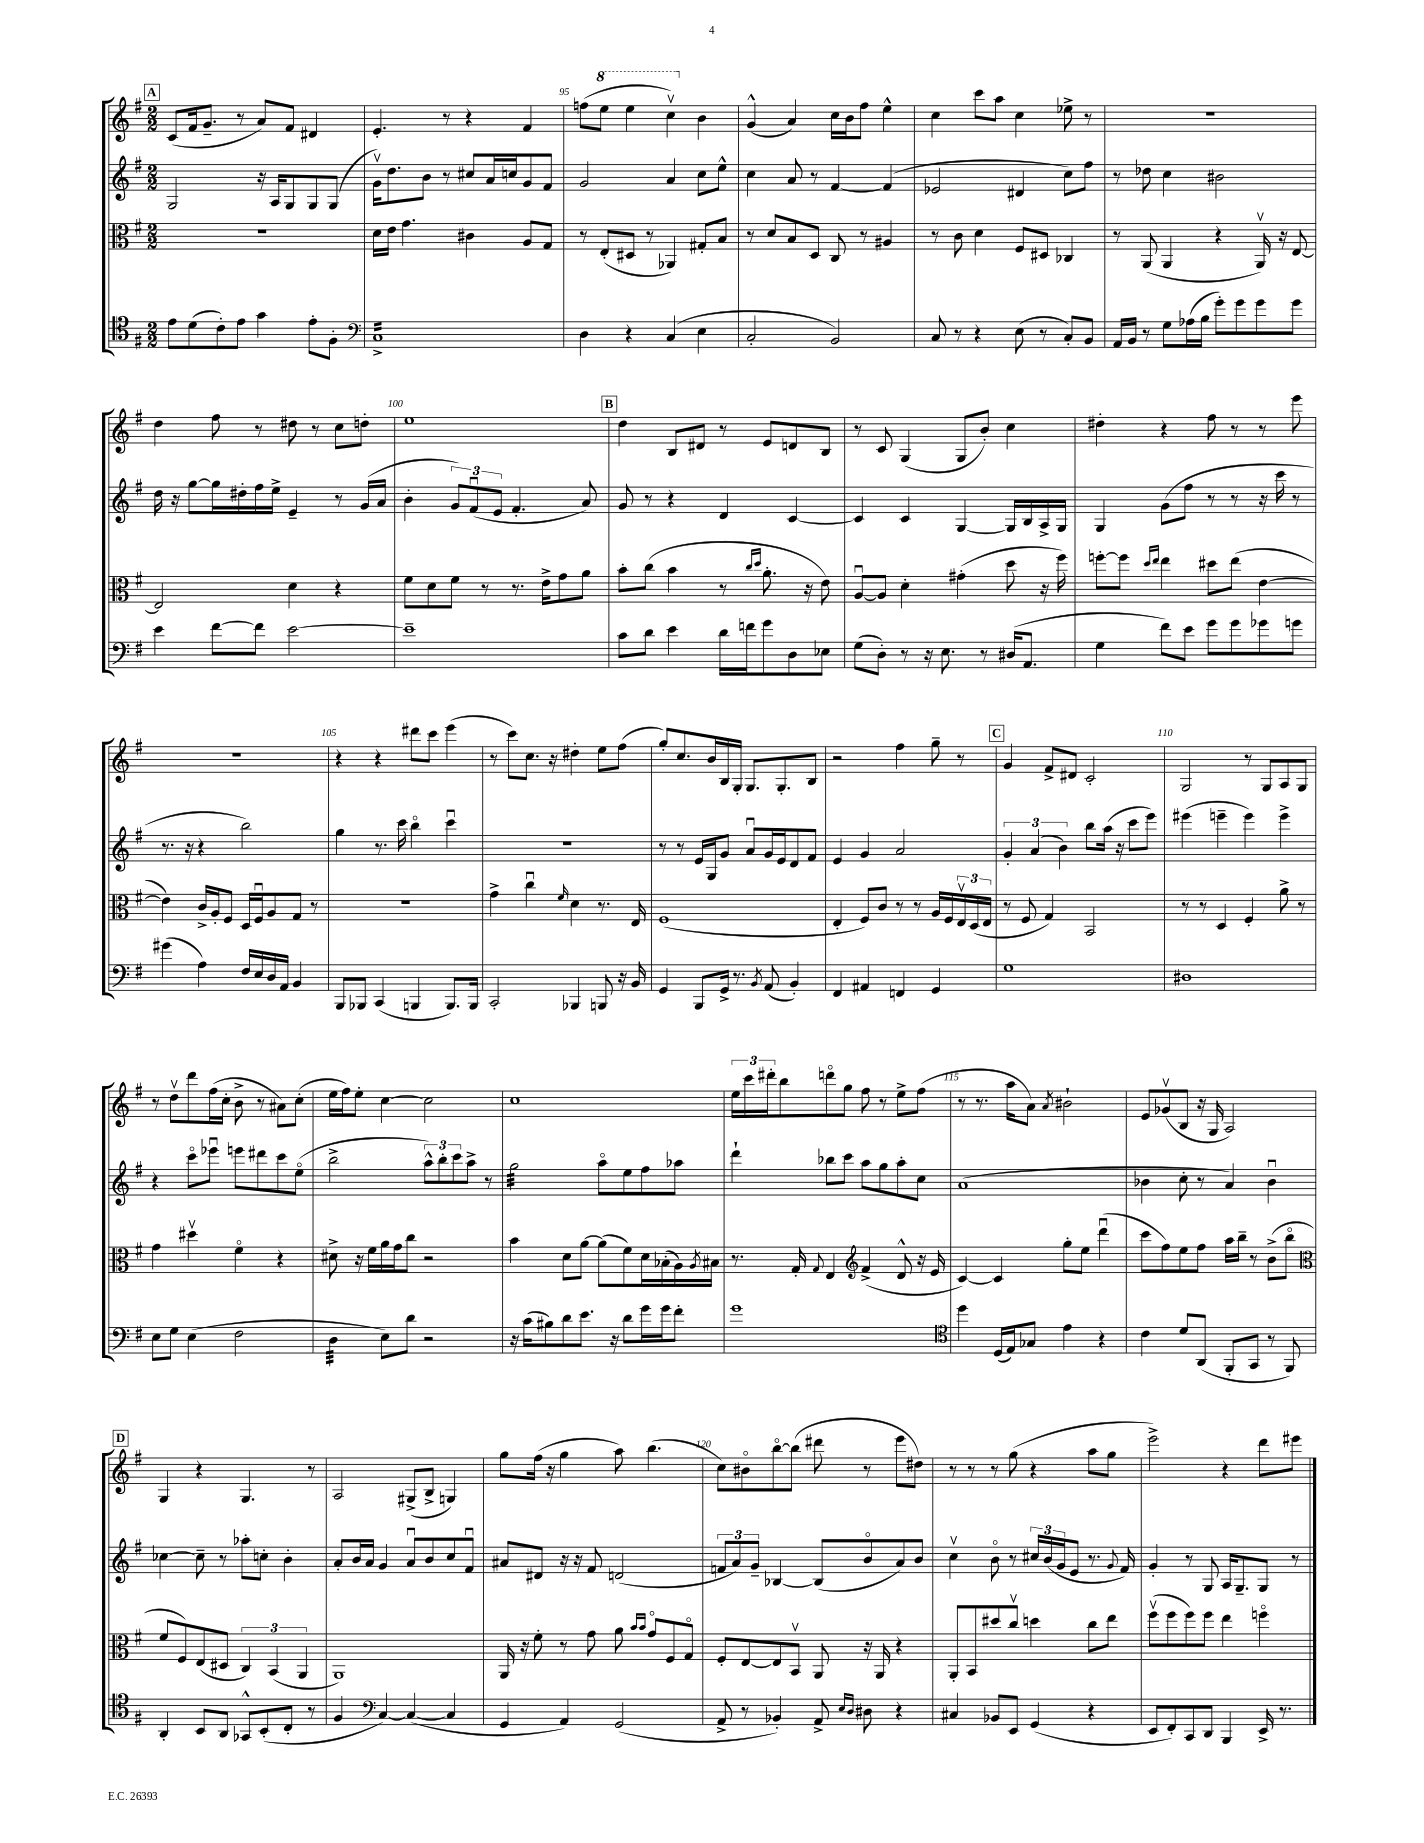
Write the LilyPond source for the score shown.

<<
\new StaffGroup <<
\new Staff = "s0" {
    \clef treble \key g \major \numericTimeSignature \time 2/2
    \mark \markup { \box "A" } c'8( fis'16 g'8.-- r8 a'8) fis'8 dis'4 |
    e'4.-. r8 r4 fis'4 |
    f''8( \ottava #1 e'''8 e'''4 c'''4\upbow) \ottava #0 b'4 |
    g'4-^( a'4) c''16 b'16 fis''8 e''4-^ |
    c''4 c'''8 a''8 c''4 ees''8-> r8 |
    R1 |
    d''4 fis''8 r8 dis''8 r8 c''8 d''8-. |
    e''1 |
    \mark \markup { \box "B" } d''4 b8 dis'8 r8 e'8 d'8 b8 |
    r8 c'8 g4( g8 b'8-.) c''4 |
    dis''4-. r4 fis''8 r8 r8 e'''8 |
    R1 |
    r4 r4 dis'''8 c'''8 e'''4( |
    r8 c'''8) c''8. r16 dis''4-. e''8 fis''8( |
    g''8-.) c''8. b'16 b16 g16-. g8. g8.-. b8 |
    r2 fis''4 g''8-- r8 |
    \mark \markup { \box "C" } g'4 fis'8-> dis'8 c'2-. |
    g2 r8 g8 a8 g8 |
    r8 d''8\upbow d'''8 fis''16( c''16-. b'8-> r8 ais'8) c''8-.( |
    e''16 fis''16) e''8-. c''4~ c''2 |
    c''1 |
    \tuplet 3/2 { e''16 c'''16 dis'''16-. } b''8 d'''8\flageolet g''8 fis''8 r8 e''8-> fis''8( |
    r8 r8. a''16 a'8) \acciaccatura { a'8 } bis'2-! |
    e'8 ges'8\upbow( b8 r16 g16 a2) |
    \mark \markup { \box "D" } g4 r4 g4. r8 |
    a2 gis8->( b8-> g4) |
    g''8 fis''16( r16 g''4 a''8) b''4.( |
    c''8) bis'8\flageolet b''8~\flageolet b''8( dis'''8 r8 e'''8 dis''8) |
    r8 r8 r8 g''8( r4 a''8 g''8 |
    e'''2->) r4 d'''8 eis'''8 \bar "|." |
}
\new Staff = "s1" {
    \clef treble \key g \major \numericTimeSignature \time 2/2
    \mark \markup { \box "A" } g2 r16 a16 g8 g8 g8( |
    g'16\upbow) d''8. b'8 r8 cis''8 a'16 c''16 g'8 fis'8 |
    g'2 a'4 c''8 e''8-^ |
    c''4 a'8 r8 fis'4~ fis'4( |
    ees'2 dis'4 c''8) fis''8 |
    r8 des''8 c''4 bis'2 |
    d''16 r16 g''8~ g''16 dis''16-. fis''16 e''16-> e'4-- r8 g'16( a'16 |
    b'4-. \tuplet 3/2 { g'8) fis'8\downbow( e'8 } fis'4.-. a'8) |
    \mark \markup { \box "B" } g'8 r8 r4 d'4 c'4~ |
    c'4 c'4 g4~ g16 b16 a16-> g16 |
    g4 g'8( fis''8 r8 r8 r16 c'''16 r8 |
    r8. r16 r4 b''2) |
    g''4 r8. c'''16 b''4\flageolet c'''4\downbow |
    R1 |
    r8 r8 e'16 g16 g'8 a'8\downbow g'16 e'16 d'8 fis'8 |
    e'4 g'4 a'2 |
    \mark \markup { \box "C" } \tuplet 3/2 { g'4-. a'4( b'4) } b''8 a''16( r16 c'''8 e'''8) |
    eis'''4( e'''4-- e'''4) e'''4-> |
    r4 c'''8\flageolet ees'''8\downbow e'''8 dis'''8 c'''8 e''8\flageolet( |
    b''2-> \tuplet 3/2 { a''8-^) b''8-. c'''8 } a''8-> r8 |
    g''2:32 a''8\flageolet e''8 fis''8 aes''8 |
    d'''4-! bes''8 c'''8 a''8 g''8 a''8-. c''8 |
    a'1( |
    bes'4 c''8-. r8 a'4) bes'4\downbow |
    \mark \markup { \box "D" } ces''4~ ces''8-- r8 aes''8-. c''8-. b'4-. |
    a'8-. b'16 a'16 g'4 a'8\downbow b'8 c''8 fis'8\downbow |
    ais'8 dis'8 r16 r16 fis'8 d'2( |
    \tuplet 3/2 { f'8 a'8) g'8-- } bes4~ bes8( b'8\flageolet a'8) b'8 |
    c''4\upbow b'8\flageolet r8 \tuplet 3/2 { cis''16 b'16( g'16 } e'8 r8. \appoggiatura { g'8 } fis'16) |
    g'4-. r8 g8 a16 g8.-- g8 r8 \bar "|." |
}
\new Staff = "s2" {
    \clef alto \key g \major \numericTimeSignature \time 2/2
    \mark \markup { \box "A" } R1 |
    d'16 e'16 g'4. cis'4 a8 g8 |
    r8 e8-.( dis8 r8 aes,4) gis8-. b8 |
    r8 d'8 b8 d8 c8 r8 ais4 |
    r8 c'8 d'4 fis8 dis8 ces4 |
    r8 a,8( a,4 r4 a,16\upbow) r16 e8~ |
    e2 d'4 r4 |
    fis'8 d'8 fis'8 r8 r8. e'16-> g'8 a'8 |
    \mark \markup { \box "B" } b'8-. c''8( b'4 r8 \grace { c''16 d''16 } a'8.-. r16 e'8) |
    a8~\downbow a8 d'4-. gis'4-.( d''8 r16 fis''16) |
    f''8~-. f''8 \grace { d''16 e''16 } e''4 dis''8 e''8( e'4~ |
    e'4) c'16-> a16-. fis8 d16 fis16\downbow a8 g8 r8 |
    R1 |
    g'4-> c''4\downbow \grace { fis'16 } d'4 r8. e16 |
    fis1( |
    e4-. fis8) c'8 r8 r8 a16 fis16 \tuplet 3/2 { e16\upbow d16( e16 } |
    \mark \markup { \box "C" } r8 fis8 g4) b,2 |
    r8 r8 d4 fis4-. a'8-> r8 |
    g'4 dis''4\upbow fis'4\flageolet r4 |
    dis'8-> r16 fis'16 a'16 g'16 c''8 r2 |
    b'4 d'8 a'8~ a'8( fis'8) d'16 bes16-.( a16) \acciaccatura { a8 } bis16 |
    r8. g16-. \appoggiatura { g8 } e4 \clef treble fis'4->( d'8-^ r16 e'16 |
    c'4~) c'4 g''8-. e''8 d'''4\downbow( |
    c'''8 fis''8) e''8 fis''8 a''16 b''16-- r8 b'8->( b''8\flageolet |
    \mark \markup { \box "D" } \clef alto fis'8 fis8) e8( dis8 \tuplet 3/2 { c4) b,4( a,4 } |
    a,1) |
    a,16 r16 fis'8-. r8 g'8 a'8 \grace { b'16 b'16 } g'8\flageolet fis8 g8\flageolet |
    fis8-. e8~ e8 b,8\upbow a,8 r16 a,16 r4 |
    a,8-. b,8 dis''8 c''8\upbow d''4 c''8 e''8 |
    fis''8\upbow( fis''8 fis''8) fis''8 e''4 f''4\flageolet \bar "|." |
}
\new Staff = "s3" {
    \clef tenor \key g \major \numericTimeSignature \time 2/2
    \mark \markup { \box "A" } e'8 d'8( c'8-.) e'8 g'4 e'8-. fis8-. |
    \clef bass c1:16-> |
    d4 r4 c4( e4 |
    c2-. b,2) |
    c8 r8 r4 e8( r8 c8-.) b,8 |
    a,16 b,16 r8 g8 aes16( b16 g'8-.) g'8 g'8 g'8 |
    e'4 fis'8~ fis'8 e'2~ |
    e'1-- |
    \mark \markup { \box "B" } c'8 d'8 e'4 d'16 f'16 g'8 d8 ees8 |
    g8( d8-.) r8 r16 e8. r8 dis16( a,8. |
    g4 fis'8) e'8 g'8 g'8 ges'8 g'8 |
    gis'4( a4) fis16 e16 d16 a,16 b,4 |
    b,,8 bes,,8 c,4( b,,4 b,,8.) b,,16 |
    c,2-. bes,,4 b,,8 r16 b,16 |
    g,4 b,,8 g,16-> r8. \acciaccatura { b,8 } a,8( b,4-.) |
    fis,4 ais,4 f,4 g,4 |
    \mark \markup { \box "C" } g1 |
    dis1 |
    e8 g8 e4( fis2 |
    d4:32 e8) d'8 r2 |
    r16 c'16( bis8) d'8 e'8. r16 d'8 g'16 g'16 fis'8-. |
    g'1 |
    \clef tenor d''4 d16( e16) ges8 e'4 r4 |
    c'4 d'8 a,8( fis,8-. g,8 r8 fis,8) |
    \mark \markup { \box "D" } a,4-. b,8 a,8 ges,8-^ b,8-.( c8-. r8 |
    fis4 \clef bass c4~) c4~( c4 |
    g,4 a,4) g,2( |
    a,8-> r8 bes,4-.) a,8-> \grace { e16 d16 } dis8 r4 |
    cis4 bes,8 e,8 g,4( r4 |
    e,8 fis,8-.) c,8 d,8 b,,4 e,16-> r8. \bar "|." |
}
>>
>>
\layout { \context { \Score currentBarNumber = #93 \override BarNumber.break-visibility = ##(#f #t #t) barNumberVisibility = #(every-nth-bar-number-visible 5) } }
